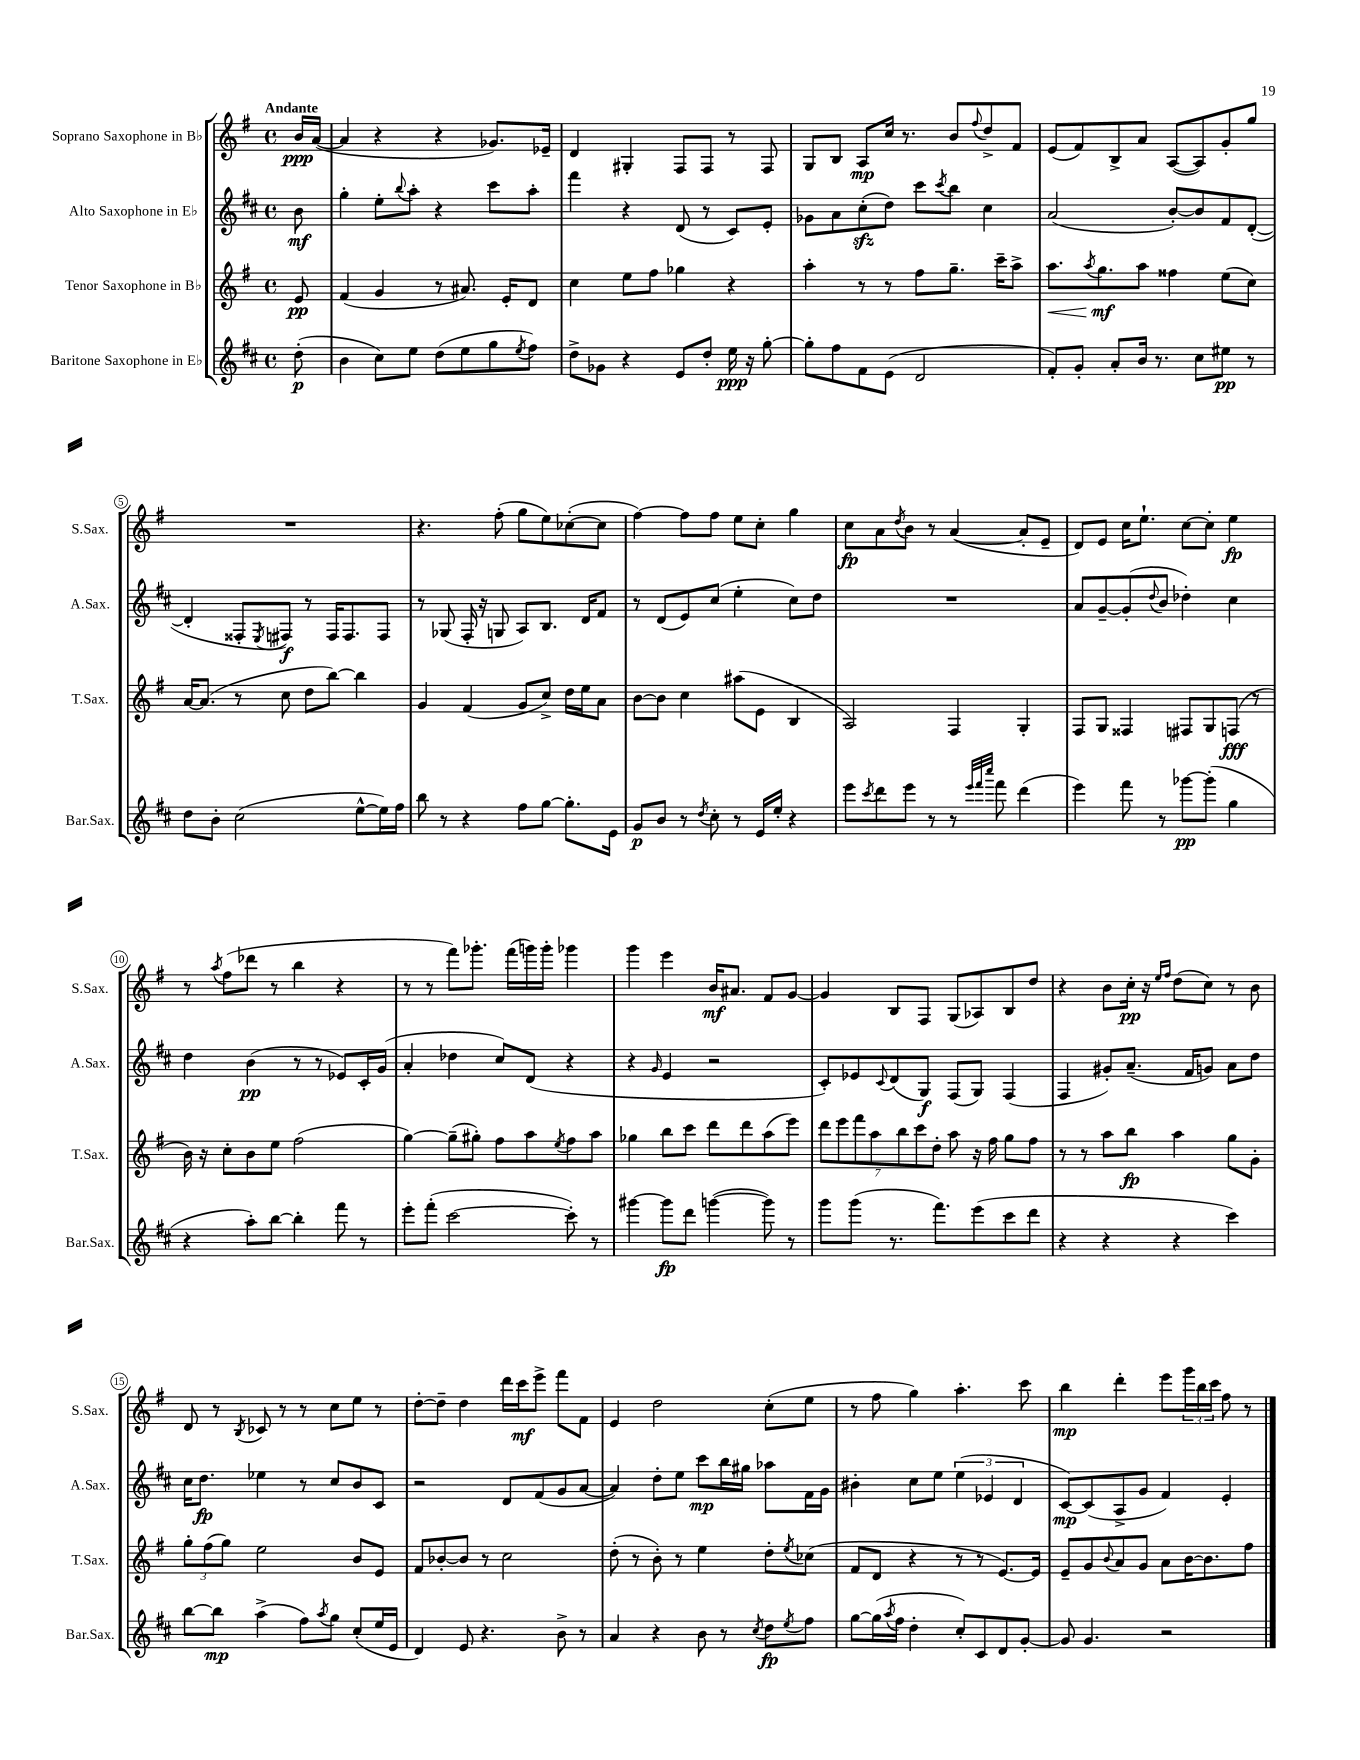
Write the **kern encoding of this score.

**kern	**kern	**kern	**kern
*staff4	*staff3	*staff2	*staff1
*clefG2	*clefG2	*clefG2	*clefG2
*k[f#c#]	*k[f#]	*k[f#c#]	*k[f#]
*M4/4	*M4/4	*M4/4	*M4/4
*met(c)	*met(c)	*met(c)	*met(c)
(8dd'	8e	8b	16b
.	.	.	([16a
=	=	=	=
4b	(4f#	4gg'	4a]
8cc#)	4g	8ee'	4r
.	.	8qqbb	.
8ee	.	8aa'	.
(8dd	8r	4r	4r
8ee	8.a#)	.	.
8gg	.	8ccc#	8.g-)
.	16e'	.	.
8qee	.	.	.
8ff#)	8d	8aa'	.
.	.	.	16e-~
=	=	=	=
8dd^	4cc	4fff#	4d
8g-	.	.	.
4r	8ee	4r	4G#'
.	8ff#	.	.
8e	4gg-	(8d	8F#
8dd'	.	8r	8F#
16ee	4r	8c#)	8r
16r	.	.	.
[8gg'	.	8e'	8F#
=	=	=	=
8gg']	4aa'	8g-	8G
8ff#	.	8a	8B
8f#	8r	(8cc#'	8A
(8e	8r	8dd)	16cc
.	.	.	8.r
2d	8ff#	8ccc#	.
.	.	8qccc#	.
.	8.gg~	8bb	8b
.	.	.	8qqff#
.	.	4cc#	8dd^
.	16ccc~	.	.
.	8aa^	.	8f#
=	=	=	=
8f#')	8.aa	(2a	(8e
8g'	.	.	8f#)
.	8qaa	.	.
.	8.gg	.	.
8a'	.	.	8B^
16b	8aa	.	8a
8.r	.	.	.
.	4ff##	[8b')	([8A
8cc#	.	8b]	8A])
8ee#	(8ee	8f#	8g'
8r	8cc)	([8d'	8gg
=	=	=	=
8dd	[16a	4d']	1r
.	(8.a]	.	.
8b'	.	.	.
(2cc#	8r	8F##'	.
.	.	8qE	.
.	8cc	8F#)	.
.	8dd	8r	.
.	[8bb)	16F#	.
.	.	8.F#	.
[8ee^^	4bb]	.	.
16ee])	.	8F#	.
16ff#	.	.	.
=	=	=	=
8bb	4g	8r	4.r
8r	.	(8G-	.
4r	(4f#	16F#'	.
.	.	16r	.
.	.	8G	(8ff#'
8ff#	8g	8A)	8gg
[8gg	8cc^)	8.B	8ee)
8.gg']	16dd	.	([8cc-'
.	16ee	16d	.
.	8a	8f#	8cc-]
16e	.	.	.
=	=	=	=
8g	[8b	8r	[4ff#)
8b	8b]	(8d	.
8r	4cc	8e)	8ff#]
8qdd	.	.	.
8cc#'	.	(8cc#	8ff#
8r	(8aa#	4ee'	8ee
16e	8e	.	8cc'
16ee'	.	.	.
4r	4B	8cc#)	4gg
.	.	8dd	.
=	=	=	=
8eee	2A)	1r	8cc
8qccc#	.	.	.
8ddd	.	.	8a
.	.	.	8qdd
8eee	.	.	8b
8r	.	.	8r
8r	4F#	.	([4a
32qqeee	.	.	.
32qqfff#	.	.	.
32qqcccc#	.	.	.
8fff#	.	.	.
(4ddd	4G'	.	8a']
.	.	.	8e~
=	=	=	=
4eee)	8F#	8a	8d)
.	8G	[8g~	8e
8fff#	4F##	(8g']	16cc
.	.	.	8.ee`
.	.	8qqdd	.
8r	.	8b	.
[8ggg-	8F#	4dd-')	[8cc
(8ggg-']	8G	.	8cc']
4gg	(8F	4cc#	4ee
.	8r	.	.
=	=	=	=
4r	16b)	4dd	8r
.	16r	.	.
.	.	.	8qaa
.	8cc'	.	(8ff#
8aa')	8b	(4b	8ddd-
[8bb	8ee	.	8r
4bb']	(2ff#	8r	4bb
.	.	8r	.
8fff#	.	8e-)	4r
8r	.	16c#'	.
.	.	(16g	.
=	=	=	=
8eee'	[4gg)	4a'	8r
(8fff#'	.	.	8r
[2ccc#	(8gg~]	4dd-	8fff#)
.	8gg#')	.	8.ggg-'
.	8ff#	8cc#)	.
.	.	.	(16fff#
.	8aa	(8d	16ggg)
.	.	.	16ggg'
.	8qee	.	.
8ccc#'])	8ff#	4r	4ggg-
8r	8aa	.	.
=	=	=	=
[4ggg#	4gg-	4r	4ggg
.	.	16qqg	.
8ggg#]	8bb	4e	4eee
8ddd	8ccc	.	.
([4ggg	8ddd	2r	16b
.	.	.	8.a#
.	8ddd	.	.
8ggg])	(8aa	.	8f#
8r	8eee)	.	[8g
=	=	=	=
8ggg	14ddd	8c#')	4g]
.	14eee	.	.
(8ggg	.	8e-	.
.	14fff#	.	.
.	14aa	.	.
.	.	8qqc#	.
8.r	.	(8d	8B
.	14bb	.	.
.	14ccc	.	.
.	.	8G)	8F#
.	14dd'	.	.
8.fff#)	.	.	.
.	8aa	(8F#	(8G
(8eee	16r	8G)	8A-)
.	16ff#	.	.
8ccc#	8gg	(4F#	8B
8ddd	8ff#	.	8dd
=	=	=	=
4r	8r	4F#	4r
.	8r	.	.
4r	8aa	8g#')	8b
.	8bb	(8.a~	16cc'
.	.	.	16r
.	.	.	16qqee
.	.	.	16qqff#
4r	4aa	.	(8dd
.	.	16f#	.
.	.	8g)	8cc)
4ccc#)	8gg	8a	8r
.	8g'	8dd	8b
=	=	=	=
[8bb	12gg'	16cc#	8d
.	.	8.dd	.
.	(12ff#	.	.
8bb]	.	.	8r
.	12gg)	.	.
.	.	.	8qB
(4aa^	2ee	4ee-	8c-
.	.	.	8r
8ff#)	.	8r	8r
8qaa	.	.	.
8gg	.	8cc#	8cc
(8cc#'	8b	8b	8ee
16ee	8e	8c#	8r
16e	.	.	.
=	=	=	=
4d)	8f#	2r	[8dd'
.	[8b-'	.	8dd~]
8e	8b-]	.	4dd
4.r	8r	.	.
.	2cc	8d	16ddd
.	.	.	16ccc
.	.	(8f#	8eee^
8b^	.	8g	8fff#
8r	.	[8a	8f#
=	=	=	=
4a	(8dd'	4a])	4e
.	8r	.	.
4r	8b')	8dd'	2dd
.	8r	8ee	.
8b	4ee	8ccc#	.
8r	.	16bb	.
.	.	16gg#	.
8qcc#	.	.	.
8dd	8dd'	8aa-	(8cc'
8qee	8qee	.	.
8ff#	(8cc-	16f#	8ee
.	.	16g	.
=	=	=	=
[8gg	8f#	4b#'	8r
(16gg]	8d	.	8ff#
8qaa	.	.	.
16ff#	.	.	.
4dd'	4r	8cc#	4gg)
.	.	8ee	.
8cc#')	8r	(6ee	4.aa'
8c#	8r	.	.
.	.	6e-	.
8d	[8.e)	.	.
.	.	6d	.
[8g'	.	.	8ccc
.	16e]	.	.
=	=	=	=
8g]	8e~	[8c#)	4bb
4.g	8g	(8c#]	.
.	8qqb	.	.
.	8a	8A^	4ddd'
.	8g	8g	.
2r	8a	4f#)	8eee
.	[16b	.	24ggg
.	.	.	24bb
.	8.b]	.	.
.	.	.	24ccc
.	.	4e'	8ff#
.	8ff#	.	8r
==	==	==	==
*-	*-	*-	*-
